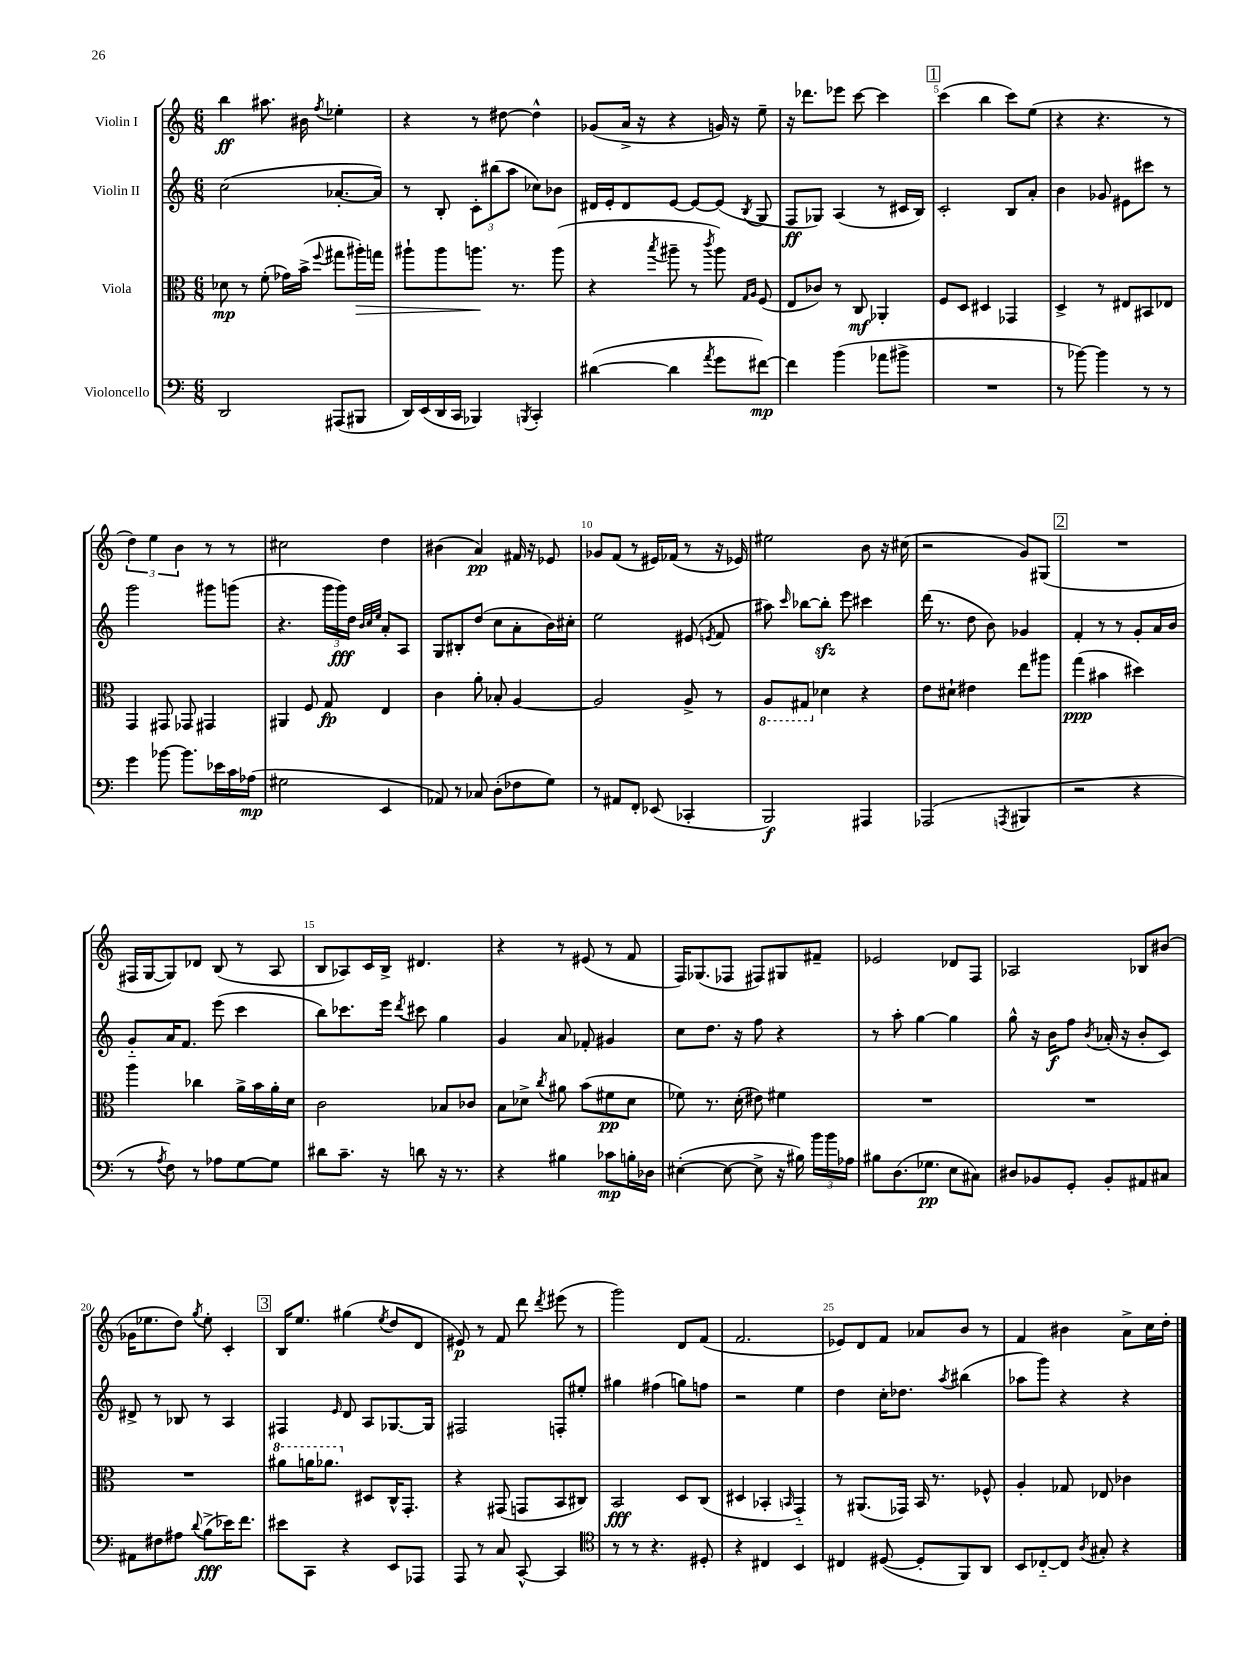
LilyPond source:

<<
\new StaffGroup <<
\new Staff = "s0" \with { instrumentName = "Violin I" } {
    \clef treble \key c \major \numericTimeSignature \time 6/8
    \autoBeamOff b''4\ff ais''8. bis'16 \acciaccatura { f''8 } ees''4-. |
    r4 r8 dis''8~ dis''4-^ |
    ges'8[( a'16]-> r16 r4 g'16) r16 e''8-- |
    r16 des'''8.[ ees'''8] c'''8~ c'''4 |
    \mark \markup { \box "1" } c'''4( b''4 c'''8[) e''8]( |
    r4 r4. r8 |
    \tuplet 3/2 { d''4) e''4 b'4 } r8 r8 |
    cis''2 d''4 |
    bis'4( a'4\pp) fis'16 r16 ees'8 |
    ges'8[ f'8]( r8 eis'16[) fes'16]( r8 r16 ees'16) |
    eis''2 b'8 r16 cis''16( |
    r2 g'8[) gis8]( |
    \mark \markup { \box "2" } R2. |
    fis16[ g16~ g8) des'8] b8( r8 a8 |
    b8[ aes8) c'16 b16]-> dis'4. |
    r4 r8 eis'8( r8 f'8 |
    f16[) ges8.( fes8] fis8[) gis8 fis'8]-- |
    ees'2 des'8[ f8] |
    aes2 bes8[ bis'8]( |
    ges'16[ ees''8. d''8]) \acciaccatura { g''8 } ees''8-. c'4-. |
    \mark \markup { \box "3" } b16[ e''8.] gis''4( \acciaccatura { e''8 } d''8[ d'8] |
    eis'8\p) r8 f'8 d'''8 \acciaccatura { d'''8 } eis'''8( r8 |
    g'''2) d'8[ f'8]( |
    f'2. |
    ees'8[) d'8 f'8] aes'8[ b'8] r8 |
    f'4 bis'4 a'8[-> c''16 d''16]-. \bar "|." |
}
\new Staff = "s1" \with { instrumentName = "Violin II" } {
    \clef treble \key c \major \numericTimeSignature \time 6/8
    \autoBeamOff c''2( aes'8.[~-. aes'16]) |
    r8 b8-. \tuplet 3/2 { c'8[-. bis''8( a''8] } ces''8[) bes'8] |
    dis'16[ e'16-. dis'8 e'8]~ e'8[~ e'8]( \acciaccatura { b8 } g8 |
    f8[\ff ges8]) a4( r8 cis'16[ b16]) |
    \mark \markup { \box "1" } c'2-. b8[ a'8]-. |
    b'4 ges'8 eis'8[ cis'''8] r8 |
    g'''2 gis'''8[ g'''8]( |
    r4. \tuplet 3/2 { g'''16[ g'''16\fff) d''16] } \grace { b'32[ c''32 e''32] } a'8[-. a8] |
    g8[ bis8-. d''8]( c''8[ a'8-. b'16) cis''16]-. |
    e''2 eis'8( \acciaccatura { e'8 } f'8 |
    ais''8) \grace { c'''16 } bes''8[~ bes''8]-.\sfz e'''8 cis'''4 |
    d'''16( r8. d''8 b'8) ges'4 |
    \mark \markup { \box "2" } f'4-. r8 r8 g'8[-. a'16 b'16] |
    g'8[-_ a'16 f'8.] e'''8( c'''4 |
    b''8[) ces'''8. e'''16] \acciaccatura { d'''8 } cis'''8 g''4 |
    g'4 a'8 fes'8-. gis'4 |
    c''8[ d''8.] r16 f''8 r4 |
    r8 a''8-. g''4~ g''4 |
    g''8-^ r16 b'16[\f f''8] \acciaccatura { b'8 } aes'16-.( r16 b'8[-. c'8]) |
    dis'8-> r8 bes8 r8 a4 |
    \mark \markup { \box "3" } fis4 \grace { e'16 } d'8 a8[ ges8.~ ges16] |
    fis2 f8[-. eis''8]-. |
    gis''4 fis''4( g''8[) f''8] |
    r2 e''4 |
    d''4 c''16[-. des''8.] \acciaccatura { a''8 } bis''4( |
    aes''8[ g'''8]) r4 r4 \bar "|." |
}
\new Staff = "s2" \with { instrumentName = "Viola" } {
    \clef alto \key c \major \numericTimeSignature \time 6/8
    \autoBeamOff des'8\mp r8 f'8-.( ges'16[) b'16]->( \appoggiatura { f''8 } gis''8[ ais''16-.\>) g''16] |
    ais''8[-! ais''8 a''8.]\! r8. a''8( |
    r4 \acciaccatura { b''8 } ais''8-- r8 \acciaccatura { c'''8 } ais''8) \grace { g16[ a16] } f8( |
    e8[ ces'8]) r8 c8\mf aes,4-. |
    \mark \markup { \box "1" } f8[ d8] dis4 ges,4 |
    d4-> r8 eis8[ bis,8 ees8] |
    g,4 gis,8 ges,8 gis,4 |
    ais,4 f8 g8\fp e4 |
    c'4 a'8-. bes8-. a4~ |
    a2 a8-> r8 |
    \ottava #-1 a,8[ gis,8] \ottava #0 des'4 r4 |
    e'8[ dis'8]-! eis'4 e''8[ ais''8] |
    \mark \markup { \box "2" } g''4\ppp( bis'4 dis''4) |
    a''4 ces''4 a'16[-> b'16 a'16-. d'16] |
    c'2 bes8[ ces'8] |
    b8[ des'8]-> \acciaccatura { c''8 } ais'8 b'8[( fis'8\pp des'8] |
    fes'8) r8. d'16-.( eis'8) fis'4 |
    R2. |
    R2. |
    R2. |
    \mark \markup { \box "3" } \ottava #1 ais''8[ a''16 aes''8.] \ottava #0 dis8[ c16-^ g,8.]-. |
    r4 gis,8( g,8[ b,8 cis8]) |
    b,2\fff d8[ c8]( |
    dis4 bes,4-. \grace { b,16 } g,4-_) |
    r8 ais,8.[( ges,16]) b,16 r8. fes8-^ |
    a4-. ges8 ees8 ces'4 \bar "|." |
}
\new Staff = "s3" \with { instrumentName = "Violoncello" } {
    \clef bass \key c \major \numericTimeSignature \time 6/8
    \autoBeamOff d,2 ais,,8[( bis,,8] |
    d,16[) e,16( d,16 c,16] bes,,4) \acciaccatura { b,,8 } c,4-. |
    dis'4~( dis'4 \acciaccatura { a'8 } g'8[ fis'8]~\mp) |
    fis'4 b'4( aes'8[ bis'8]-> |
    \mark \markup { \box "1" } R2. |
    r8 bes'8~) bes'4 r8 r8 |
    g'4 bes'8~ bes'8.[ ees'16 c'16 aes16]\mp( |
    gis2 e,4 |
    aes,8) r8 ces8 d8[-.( fes8 g8]) |
    r8 ais,8[ f,8]-. ees,8( ces,4-. |
    b,,2\f) ais,,4 |
    aes,,2( \acciaccatura { a,,8 } bis,,4 |
    \mark \markup { \box "2" } r2 r4 |
    r8 \acciaccatura { a8 } f8) r8 aes8[ g8~ g8] |
    dis'8[ c'8.]-- r16 d'8 r16 r8. |
    r4 bis4 ces'8[\mp b16-. des16] |
    eis4~-.( eis8~ eis8-> r16 bis16) \tuplet 3/2 { b'16[ b'16 aes16] } |
    bis8[ d8.( ges8.]\pp e8[ cis8]) |
    dis8[ bes,8 g,8]-. bes,8[-. ais,8 cis8] |
    ais,8[ fis8 ais8] \appoggiatura { d'8 } b8[->\fff( ees'16) f'8.] |
    \mark \markup { \box "3" } eis'8[ c,8] r4 e,8[ aes,,8] |
    a,,8 r8 c8 c,8~-^ c,4 |
    \clef tenor r8 r8 r4. dis8-. |
    r4 cis4 b,4 |
    cis4 dis8~( dis8[-. f,8) a,8] |
    b,8[ ces8~-_ ces8] \acciaccatura { a8 } gis8-. r4 \bar "|." |
}
>>
>>
\layout { \context { \Score \override BarNumber.break-visibility = ##(#f #t #t) barNumberVisibility = #(every-nth-bar-number-visible 5) } }
